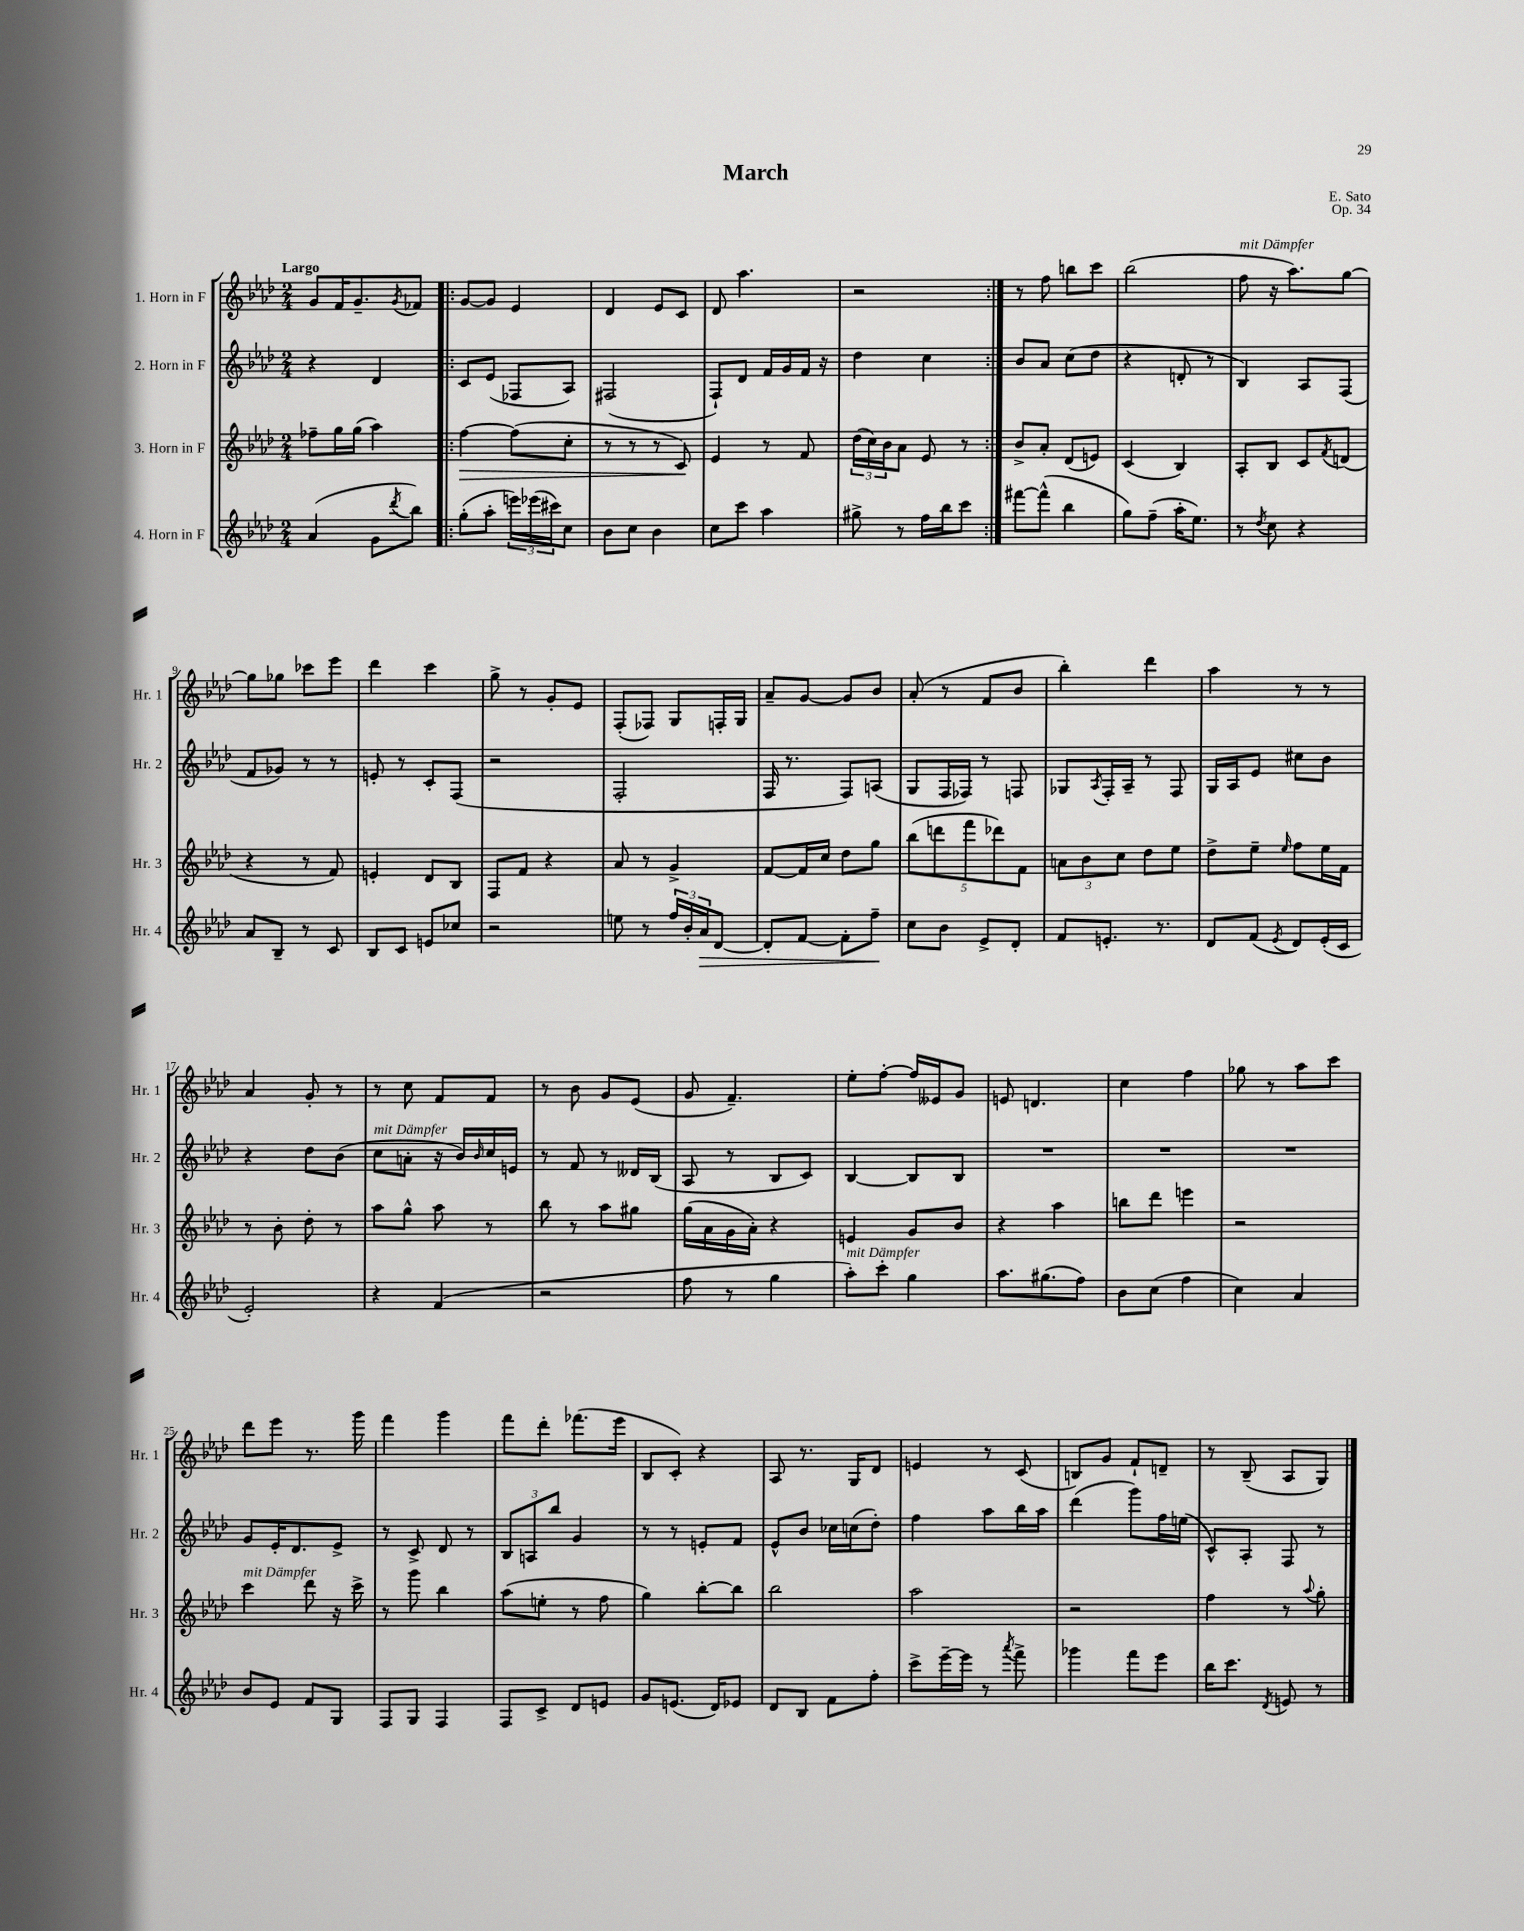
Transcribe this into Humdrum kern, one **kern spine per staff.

**kern	**kern	**kern	**kern
*staff4	*staff3	*staff2	*staff1
*clefG2	*clefG2	*clefG2	*clefG2
*k[b-e-a-d-]	*k[b-e-a-d-]	*k[b-e-a-d-]	*k[b-e-a-d-]
*M2/4	*M2/4	*M2/4	*M2/4
(4a-	8ff-~	4r	8g
.	16gg	.	16f
.	(16gg	.	8.g~
8g	4aa-)	4d-	.
8qddd-	.	.	8qg
8bb-)	.	.	8f-
=!|:	=!|:	=!|:	=!|:
(8gg'	[4ff	8c	[8g
8aa-'	.	(8e-	8g]
24eee)	(8ff]	8F-	4e-
(24eee-	.	.	.
24ccc#)	.	.	.
8cc	8cc'	8A-)	.
=	=	=	=
8b-	8r	(2F#	4d-
8cc	8r	.	.
4b-	8r	.	8e-
.	8c)	.	8c
=	=	=	=
8cc	4e-	8F`)	8d-
8ccc	.	8d-	4.aa-
4aa-	8r	16f	.
.	.	16g	.
.	8f	16f	.
.	.	16r	.
=	=	=	=
8gg#^	(24dd-	4dd-	2r
.	24cc)	.	.
.	24b-	.	.
8r	8a-	.	.
16ff	8e-	4cc	.
16bb-	.	.	.
8ccc	8r	.	.
=:|!	=:|!	=:|!	=:|!
[8fff#	8b-^	8b-	8r
(8fff#^^]	8a-'	8a-	8ff
4bb-	(8d-	(8cc	8bb
.	8e)	8dd-	8ccc
=	=	=	=
8gg)	(4c	4r	(2bb-
(8ff~	.	.	.
16aa-'	4B-)	8d'	.
8.ee-)	.	.	.
.	.	8r	.
=	=	=	=
8r	8A-'	4B-)	8ff
8qdd-	.	.	.
8cc	8B-	.	16r
.	.	.	8.aa-)
4r	8c	8A-	.
.	8qf	.	.
.	(8d	(8F	[8gg
=	=	=	=
8a-	4r	8f	8gg]
8B-~	.	8g-)	8gg-
8r	8r	8r	8ccc-
8c	8f)	8r	8eee-
=	=	=	=
8B-	4e'	8e'	4ddd-
8c	.	8r	.
8e	8d-	8c'	4ccc
8cc-	8B-	(8F	.
=	=	=	=
2r	8F	2r	8gg^
.	8f	.	8r
.	4r	.	8g'
.	.	.	8e-
=	=	=	=
8ee	8a-	2F'	(8F'
8r	8r	.	8F-)
24ff	4g^	.	8G
24b-'	.	.	.
24a-	.	.	.
[8d-	.	.	16F'
.	.	.	16G
=	=	=	=
8d-']	[8f	16F	8a-~
.	.	8.r	.
[8f	16f]	.	[8g
.	16cc	.	.
8f']	8dd-	8F)	8g]
8ff~	8gg	(8A	8b-
=	=	=	=
8cc	(10bb-	8G	(8a-'
.	10ddd	.	.
8b-	.	16F	8r
.	.	16F-)	.
.	10fff	.	.
8e-^	.	8r	8f
.	10ddd-)	.	.
8d-'	.	8F	8b-
.	10f	.	.
=	=	=	=
8f	12a	8G-	4bb-')
.	12b-	.	.
.	.	8qA-	.
8.e'	.	16F'	.
.	12cc	.	.
.	.	16A-~	.
.	8dd-	8r	4ddd-
8.r	.	.	.
.	8ee-	8F	.
=	=	=	=
8d-	8dd-^	16G	4aa-
.	.	16A-	.
(8f	8ee-~	8e-	.
8qe-	16qqee-	.	.
8d-)	8ff	8cc#	8r
(16e-'	16ee-	8b-	8r
16c	16f	.	.
=	=	=	=
2e-')	8r	4r	4a-
.	8b-'	.	.
.	8dd-'	8dd-	8g'
.	8r	(8b-	8r
=	=	=	=
4r	8aa-	8cc	8r
.	8gg^^	8a'	8cc
(4f	8aa-	16r	8f
.	.	16b-)	.
.	.	16qqb-	.
.	8r	16cc	8f
.	.	16e	.
=	=	=	=
2r	8bb-	8r	8r
.	8r	8f	8b-
.	8aa-	8r	8g
.	8gg#	16d--	(8e-
.	.	(16B-	.
=	=	=	=
8ff	(16gg	8A-	8g
.	16a-	.	.
8r	16g	8r	4.f~)
.	16a-')	.	.
4gg	4r	8B-	.
.	.	8c)	.
=	=	=	=
8aa-')	4e	[4B-	8ee-'
8ccc'	.	.	[8ff'
4gg	8g	8B-]	16ff]
.	.	.	16e--
.	8b-	8B-	8g
=	=	=	=
8.aa-	4r	2r	8e
.	.	.	4.d
(8.gg#	.	.	.
.	4aa-	.	.
8ff)	.	.	.
=	=	=	=
8b-	8bb	2r	4cc
(8cc	8ddd-	.	.
4ff	4eee	.	4ff
=	=	=	=
4cc)	2r	2r	8gg-
.	.	.	8r
4a-	.	.	8aa-
.	.	.	8ccc
=	=	=	=
8b-	4ccc	8g	8ddd-
8e-	.	16e-'	8eee-
.	.	8.d-	.
8f	8ddd-	.	8.r
8G	16r	8e-^	.
.	16ccc^	.	16ggg
=	=	=	=
8F	8r	8r	4fff
8G	8ggg	8c^	.
4F	4bb-	8d-	4ggg
.	.	8r	.
=	=	=	=
8F	(8aa-	12B-	8fff
.	.	12A	.
8c^	8ee'	.	8ddd-'
.	.	12bb-	.
8d-	8r	4g	(8.fff-
8e	8ff	.	.
.	.	.	16eee-
=	=	=	=
8g	4gg)	8r	8B-
(8.e	.	8r	8c')
.	[8bb-'	8e'	4r
16d-)	.	.	.
8e-	8bb-]	8f	.
=	=	=	=
8d-	2bb-	8e-^^	8A-
8B-	.	8b-	8.r
8f	.	16cc-	.
.	.	(16cc	16G
8ff'	.	8dd-')	8d-
=	=	=	=
8ccc^	2aa-	4ff	4e
[16eee-~	.	.	.
16eee-]	.	.	.
8r	.	8aa-	8r
8qaaa-	.	.	.
8fff^	.	16bb-	(8c
.	.	16aa-	.
=	=	=	=
4ggg-	2r	(4ddd-	8B)
.	.	.	8g
8fff	.	8ggg)	8f`
8eee-	.	16ff	8d~
.	.	(16ee	.
=	=	=	=
16bb-	4ff	8c^^)	8r
8.ccc	.	.	.
.	.	8A-'	(8B-~
8qd-	.	.	.
8e	8r	8F	8A-
.	8qqaa-	.	.
8r	8gg'	8r	8G)
==	==	==	==
*-	*-	*-	*-
